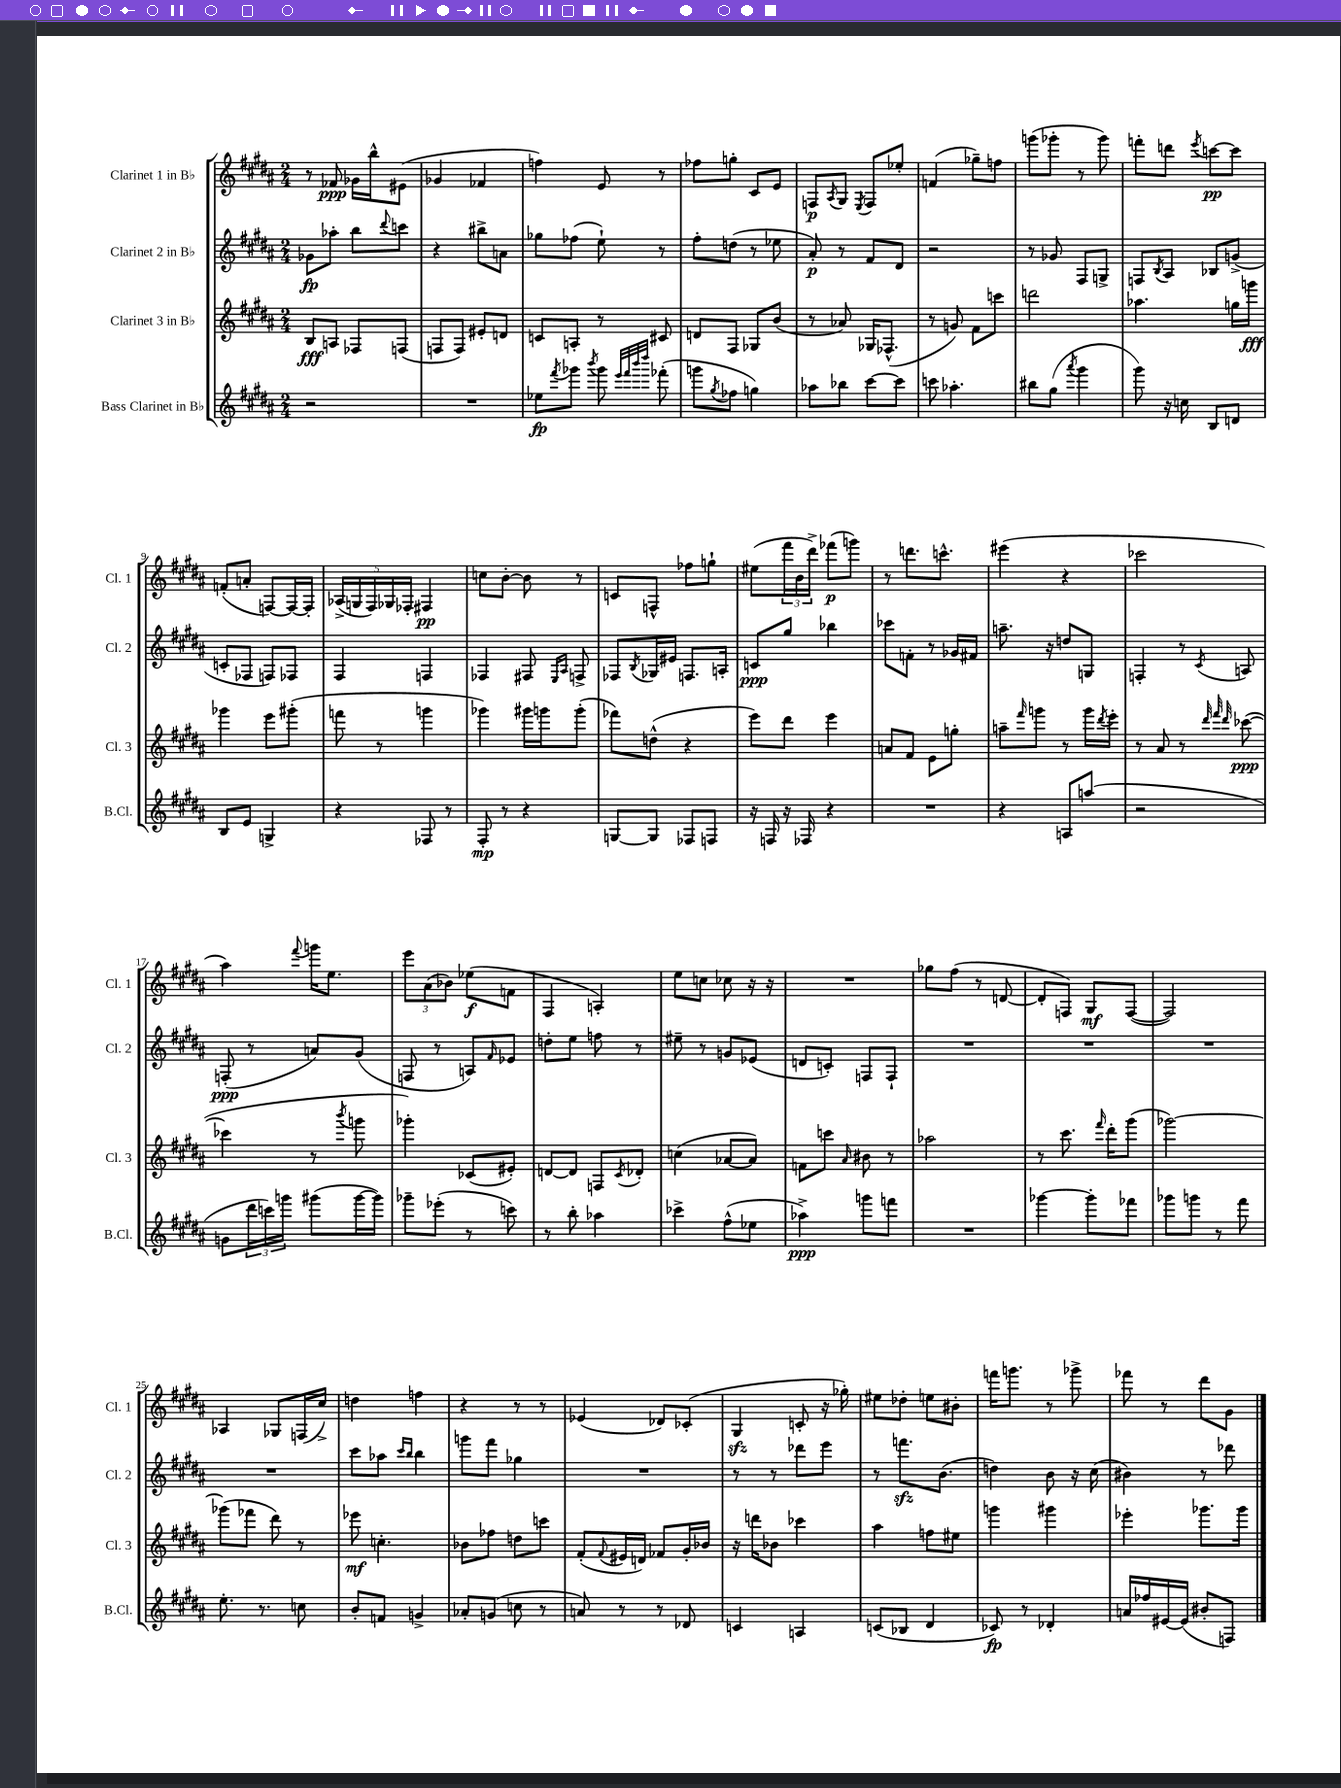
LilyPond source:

<<
\new StaffGroup <<
\new Staff = "s0" \with { instrumentName = "Clarinet 1 in Bb" shortInstrumentName = "Cl. 1" } {
    \clef treble \key b \major \numericTimeSignature \time 2/4
    r8 fes'8\ppp ges'16 b''16-^ eis'8( |
    ges'4 fes'4 |
    f''4) e'8 r8 |
    fes''8 g''8-. cis'8 e'8 |
    f8\p \acciaccatura { ais8 } gis8 \acciaccatura { e8 } f8 ees''8-. |
    f'4( ges''8--) f''8 |
    g'''8( ges'''8-. r8 ges'''8) |
    f'''8-. d'''8 \acciaccatura { e'''8 } c'''8~\pp c'''8 |
    f'8-.( a'8-. f8~) f16~ f16-. |
    \tuplet 5/4 { aes16->( g16 fis16) ges16 fes16-. } fis4\pp |
    c''8 b'8~-. b'8 r8 |
    c'8 f8-^ fes''8 g''8-! |
    eis''8( \tuplet 3/2 { fis'''16 b'16 dis'''16->) } fes'''8\p( g'''8) |
    r8 d'''8. c'''8.-^ |
    eis'''4( r4 |
    ces'''2 |
    ais''4) \appoggiatura { fis'''8 } g'''16 e''8. |
    \tuplet 3/2 { e'''8 ais'8( bes'8) } ees''8\f( f'8 |
    fis4 a4-.) |
    e''8 c''8 ces''8 r16 r16 |
    R2 |
    ges''8 fis''8( r8 d'8~ |
    d'8-. f8) gis8\mf f8~( |
    f2) |
    aes4 ges8 f16( cis''16->) |
    d''4 f''4 |
    r4 r8 r8 |
    ees'4( des'8) ces'8-.( |
    gis4\sfz c'8-. r16 ges''16-.) |
    eis''8 des''8-. e''8 bis'8-. |
    f'''16 g'''8. r8 ges'''8-> |
    fes'''8 r8 dis'''8 gis'8 \bar "|." |
}
\new Staff = "s1" \with { instrumentName = "Clarinet 2 in Bb" shortInstrumentName = "Cl. 2" } {
    \clef treble \key b \major \numericTimeSignature \time 2/4
    ges'8\fp aes''8-. b''8 \appoggiatura { dis'''8 } c'''8 |
    r4 bis''8-> a'8 |
    ges''8 fes''8( e''8-!) r8 |
    fis''8-. d''8( r8 ees''8 |
    ais'8-.\p) r8 fis'8 dis'8 |
    r2 |
    r8 ges'8 fis8 g8-> |
    f8 \acciaccatura { b8 } ais8 bes8 g'8->( |
    c'8-. fes8 f8) fes8 |
    fis4 f4 |
    fes4 fis8 \grace { e16 ais16 } f8-> |
    fes8 \acciaccatura { b8 } ges16 eis'16 f8. a16-. |
    c'8\ppp gis''8 bes''4 |
    ces'''8 f'8-. r8 ges'16 fis'16 |
    a''8.-- r16 d''8 g8 |
    f4-. r8 \acciaccatura { cis'8 } a8 |
    f8-.\ppp( r8 a'8) gis'8( |
    f8 r8 a8) \grace { fis'16 } ees'8 |
    d''8-. e''8 f''8 r8 |
    eis''8-- r8 g'8 ees'8( |
    d'8 c'8-.) f8 f8-! |
    R2 |
    R2 |
    R2 |
    R2 |
    cis'''8 aes''8 \grace { cis'''16 b''16 } b''4 |
    g'''8 fis'''8 ges''4 |
    R2 |
    r8 r8 des'''8 e'''8 |
    r8 f'''8.\sfz b'8.( |
    d''4) b'8 r16 cis''16( |
    bis'4) r8 des'''8 \bar "|." |
}
\new Staff = "s2" \with { instrumentName = "Clarinet 3 in Bb" shortInstrumentName = "Cl. 3" } {
    \clef treble \key b \major \numericTimeSignature \time 2/4
    b8\fff a8 fes8 f8( |
    f8 f8) eis'8-. d'8 |
    c'8 a8-. r8 cis'8 |
    d'8 fis8 ges8 b'8( |
    r8 aes'8) ges16 fes8.-^( |
    r8 g'8) fis'8 c'''8 |
    d'''2 |
    aes''4. g''16 g'''16\fff |
    ges'''4 e'''8 gis'''8-.( |
    f'''8 r8 g'''4 |
    ges'''4) gis'''16 g'''16 g'''8-.( |
    fes'''8) d''8-^( r4 |
    e'''8) dis'''8 e'''4 |
    a'8 fis'8 e'8 g''8-. |
    a''8-- \grace { fis'''16 } g'''8 r8 g'''16 \acciaccatura { dis'''8 } e'''16-. |
    r8 ais'8 r8 \grace { dis'''32 fis'''32 dis'''32 } ces'''8~\ppp( |
    ces'''4 r8 \acciaccatura { b'''8 } g'''8 |
    ges'''4-.) ces'8( eis'8-.) |
    d'8~ d'8 f8 \acciaccatura { cis'8 } des'8-. |
    c''4( aes'8~ aes'8) |
    f'8 c'''8 \grace { ais'16 } bis'8 r8 |
    aes''2 |
    r8 cis'''8. \grace { fis'''16 } dis'''16-. gis'''8( |
    ges'''2~) |
    ges'''8( fes'''8 dis'''8) r8 |
    ees'''8\mf c''4.-. |
    bes'8 fes''8 d''8 c'''8 |
    fis'8-.( \appoggiatura { fis'8 } eis'16 d'16) fes'8 gis'16-. bes'16 |
    r16 d'''16 bes'8 ces'''4 |
    ais''4 f''8 eis''8 |
    g'''4 gis'''4 |
    ees'''4-. ges'''8. ges'''16 \bar "|." |
}
\new Staff = "s3" \with { instrumentName = "Bass Clarinet in Bb" shortInstrumentName = "B.Cl." } {
    \clef treble \key b \major \numericTimeSignature \time 2/4
    r2 |
    R2 |
    ees''8\fp \acciaccatura { fis'''8 } ges'''8 \acciaccatura { b'''8 } ges'''8 \grace { e'''32 fis'''32 b'''32 dis''''32 } fes'''8-.( |
    g'''8 \acciaccatura { gis''8 } fes''8 g''4) |
    aes''8 bes''8 cis'''8~ cis'''8 |
    c'''8 aes''4.-. |
    bis''8 gis''8( \acciaccatura { ais'''8 } gis'''4 |
    gis'''8) r16 c''16 b8 d'8 |
    b8 e'8 g4-> |
    r4 fes8 r8 |
    fis8-.\mp r8 r4 |
    g8~ g8 fes8 f8 |
    r16 f16 r16 fes16 r4 |
    R2 |
    r4 a8 a''8( |
    r2 |
    g'8 \tuplet 3/2 { dis'''16 c'''16) g'''16 } gis'''8( gis'''16~ gis'''16) |
    ges'''8-- ees'''8-.( r8 c'''8) |
    r8 b''8-. aes''4 |
    ces'''4-> fis''8-^( ees''8 |
    aes''4->\ppp) g'''8 f'''8 |
    R2 |
    ges'''4~ ges'''8-. fes'''8 |
    ges'''8 g'''8 r8 fis'''8 |
    e''8.-. r8. c''8 |
    b'8-. f'8 g'4-> |
    aes'8-. g'8( c''8 r8 |
    a'8) r8 r8 des'8 |
    c'4 a4 |
    c'8( bes8 dis'4 |
    ces'8\fp) r8 des'4-. |
    a'16 fes''16 eis'16~ eis'16( bis'8-. f8) \bar "|." |
}
>>
>>
